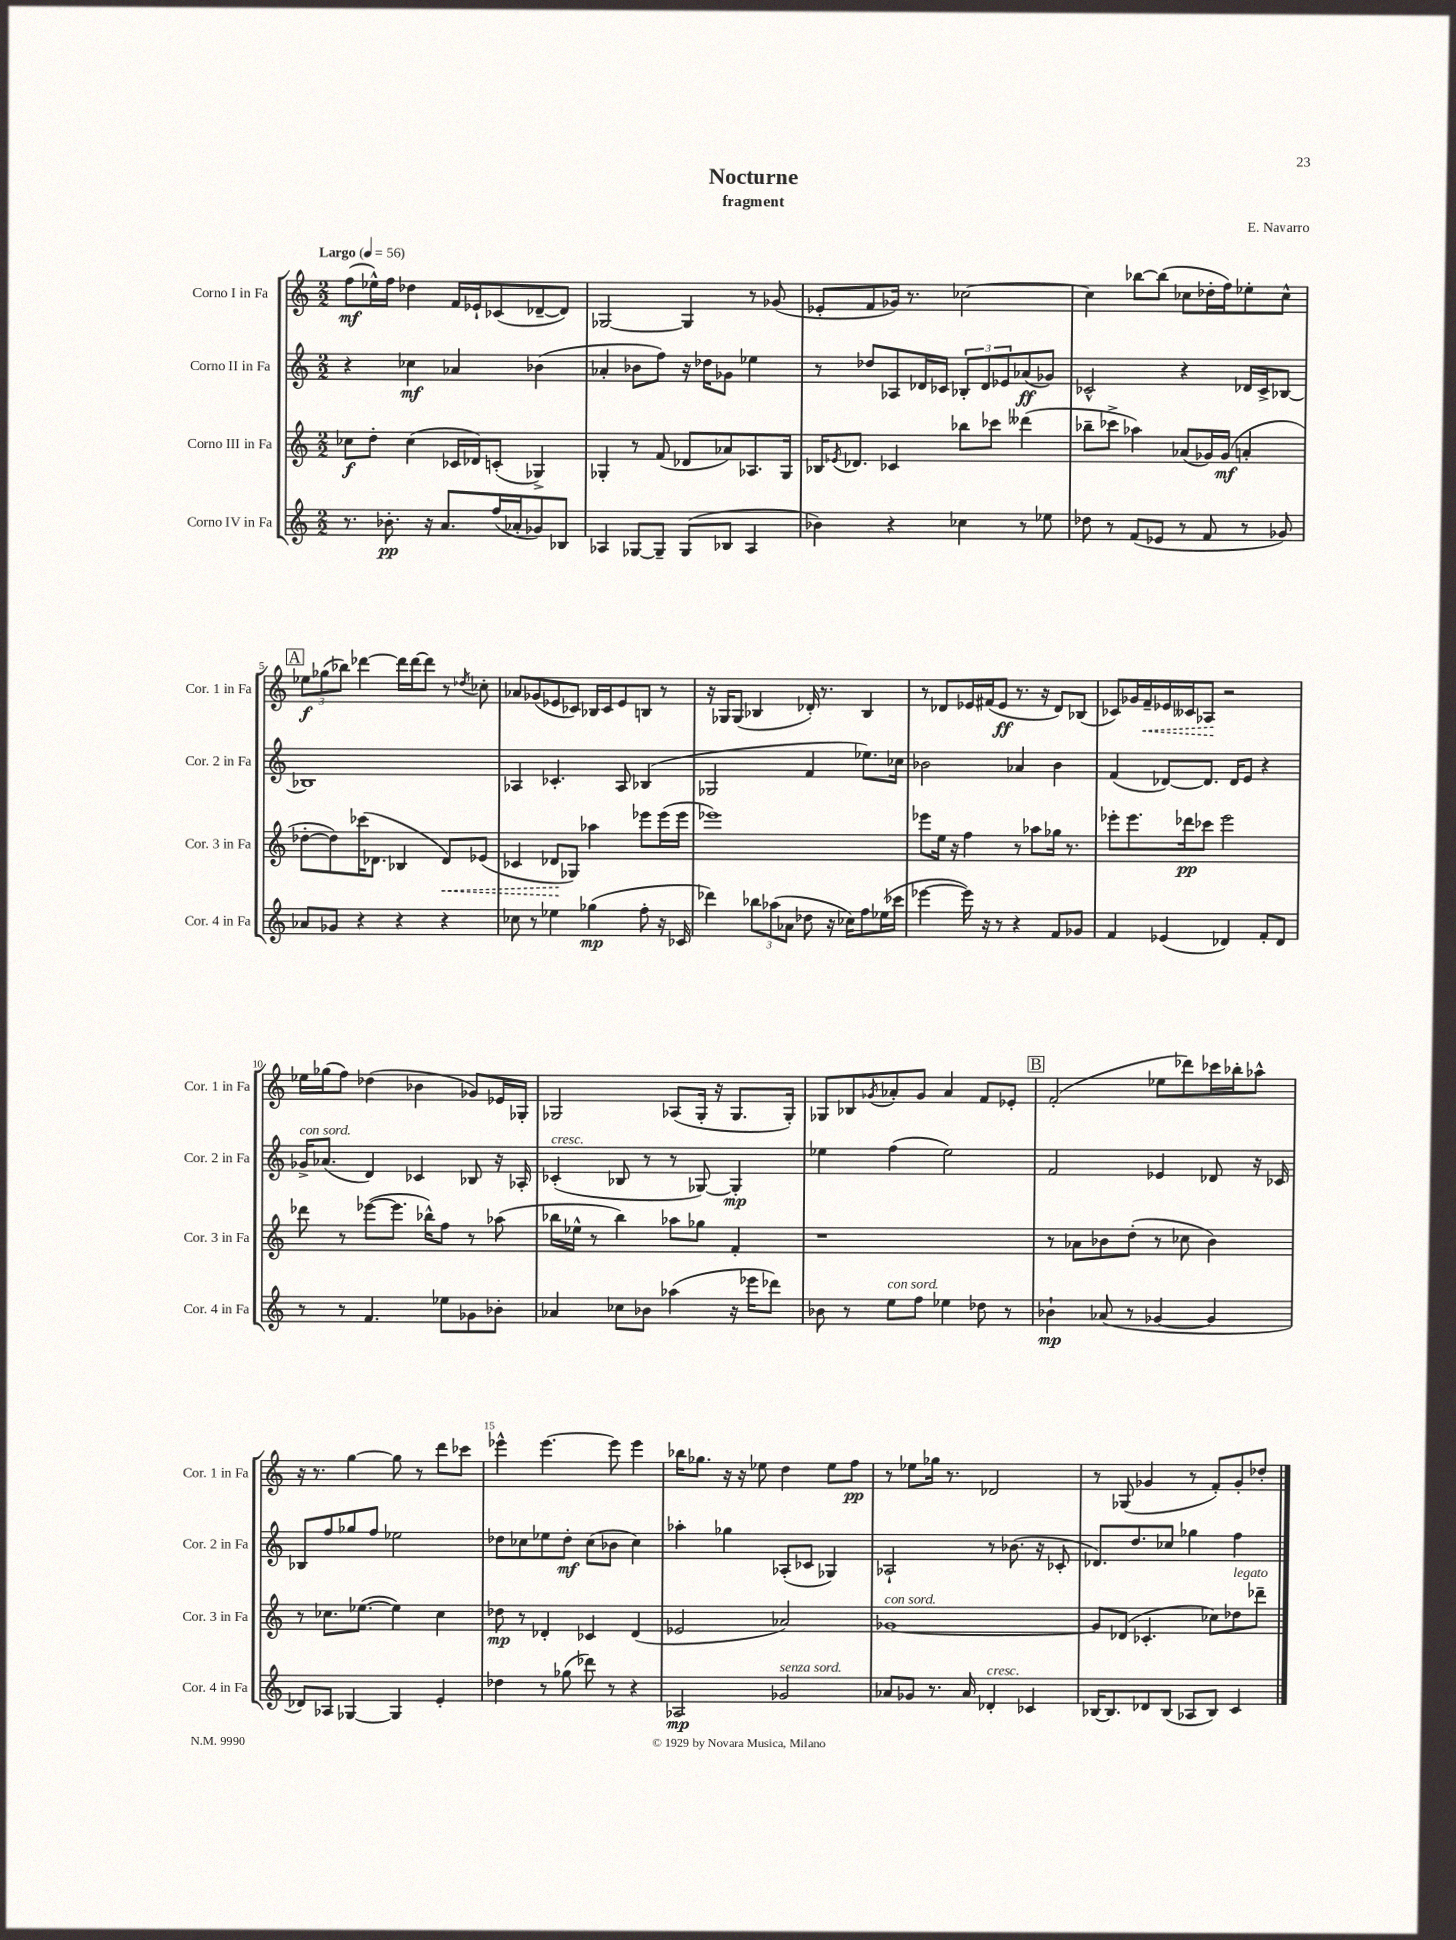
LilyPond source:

\header { title = "Nocturne" composer = "E. Navarro" subtitle = "fragment" }
<<
\new StaffGroup <<
\new Staff = "s0" \with { instrumentName = "Corno I in Fa" shortInstrumentName = "Cor. 1 in Fa" } {
    \clef treble \key c \major \numericTimeSignature \time 2/2 \tempo "Largo" 4 = 56
    f''8\mf( ees''16-^) f''16 des''4 f'16 ees'16-! ces'8( des'8~-- des'8) |
    ges2~ ges4 r8 ges'8( |
    ees'8-. f'8 ges'16) r8. ces''2~ |
    ces''4 bes''8~ bes''8( ces''8 des''16-. f''16) ees''8-. ces''8-^ |
    \mark \markup { \box "A" } \tuplet 3/2 { ees''8\f ges''8( bes''8) } des'''4~ des'''16 des'''16~ des'''8 r8 \acciaccatura { des''8 } ces''8-. |
    aes'8 ges'8( ees'8 ces'8) bes16 ces'16 ees'8 b8 r8 |
    r16 ges16 ges8( bes4 des'16-.) r8. bes4 |
    r8 des'8 ees'16 fis'16( ees'8\ff r8. r16 des'8) bes8( |
    ces'8) ges'16 \once \override Hairpin.style = #'dashed-line f'16--\< ees'16 ceses'16 aes8\! r2 |
    ees''16 ges''16( f''8) des''4( bes'4 ges'8) ees'16 ges16-. |
    ges2 aes8( ges16-. r16 ges8. ges16-.) |
    ges8 bes8 \acciaccatura { ges'8 } aes'8-. ges'8 aes'4 f'8 ees'8-. |
    \mark \markup { \box "B" } f'2-.( ees''8 des'''8) ces'''16 bes''16-. aes''8-^ |
    r16 r8. g''4~ g''8 r8 d'''8 ces'''8 |
    ees'''4-^ ees'''4.~ ees'''8 ees'''4 |
    bes''16 ges''8. r16 r16 ees''8 d''4 ees''8 f''8\pp |
    r8 ees''8 ges''16 r8. des'2 |
    r8 ges8( ges'4 r8 f'8-.) ges'8-. des''8-. \bar "|." |
}
\new Staff = "s1" \with { instrumentName = "Corno II in Fa" shortInstrumentName = "Cor. 2 in Fa" } {
    \clef treble \key c \major \numericTimeSignature \time 2/2
    r4 ces''4\mf aes'4 bes'4( |
    aes'4-. bes'8 f''8) r16 des''16 ges'8 ees''4 |
    r8 des''8 aes8 des'16 ces'16 \tuplet 3/2 { bes8-. des'8 ees'8 } aes'8\ff( ges'8) |
    ces'2-^ r4 des'16 ces'16-> bes8~ |
    \mark \markup { \box "A" } bes1 |
    aes4 ces'4.-. aes8 bes4( |
    ges2 f'4 ees''8.) ces''16 |
    bes'2 aes'4 bes'4 |
    f'4( des'8~) des'8. des'16 e'8 r4 |
    ges'16->^\markup { \italic "con sord." } aes'8.( d'4) ces'4 bes8 r16 aes16-. |
    ces'4-.^\markup { \italic "cresc." }( bes8 r8 r8 ges8~) ges4-.\mp |
    ees''4 f''4( ees''2) |
    \mark \markup { \box "B" } f'2 ees'4 des'8 r16 ces'16 |
    bes8 f''8 ges''8 f''8 ees''2 |
    des''8 ces''8 ees''8 des''8-.\mf ces''8( bes'8 ces''4) |
    aes''4-. ges''4 aes8-.( ces'8 ges4) |
    aes2-! r8 bes'8.( r16 ces'8-. |
    des'8.) d''8. ces''8 ges''4 f''4 \bar "|." |
}
\new Staff = "s2" \with { instrumentName = "Corno III in Fa" shortInstrumentName = "Cor. 3 in Fa" } {
    \clef treble \key c \major \numericTimeSignature \time 2/2
    ces''8\f d''8-. ces''4( ces'16 des'16) c'8-.( ges4->) |
    ges4-. r8 f'8( des'8 aes'8) aes8. ges16 |
    bes16 \acciaccatura { ees'8 } des'8. ces'4 bes''8 ces'''8 deses'''4( |
    bes''8-- ces'''8-> aes''4) aes'8( ges'16) ges'16\mf( a'4-. |
    \mark \markup { \box "A" } des''8~-. des''8) ces'''16( des'8. bes4 \once \override Hairpin.style = #'dashed-line des'8\<) ees'8( |
    ces'4 des'8\! ges8) aes''4 ees'''8 ees'''16( ees'''16 |
    ees'''1) |
    ees'''8 e''16 r16 f''4 r8 aes''8 ges''16 r8. |
    ees'''8-. ees'''8. des'''16\pp ces'''8 ees'''2 |
    des'''8 r8 ees'''8~( ees'''8. bes''16-^) f''8 r8 aes''8( |
    bes''16 ees''16-^ r8 bes''4) aes''8 ges''8 f'4-. |
    r1 |
    \mark \markup { \box "B" } r8 aes'8 bes'8 d''8-.( r8 ces''8 bes'4) |
    r8 ces''8. ees''8.~( ees''4) ces''4 |
    des''8\mp r8 des'4-. ces'4 des'4( |
    ees'2 aes'2) |
    ges'1~^\markup { \italic "con sord." } |
    ges'8 des'8( ces'4.-. ces''8) des''8^\markup { \italic "legato" } des'''8-- \bar "|." |
}
\new Staff = "s3" \with { instrumentName = "Corno IV in Fa" shortInstrumentName = "Cor. 4 in Fa" } {
    \clef treble \key c \major \numericTimeSignature \time 2/2
    r8. bes'8.-.\pp r16 a'8. f''16( aes'16-. ges'8) bes8 |
    aes4 ges8~ ges8-- ges8( bes8 aes4 |
    bes'4) r4 ces''4 r8 ees''8 |
    des''8 r8 f'8( ees'8 r8 f'8 r8 ges'8) |
    \mark \markup { \box "A" } aes'8 ges'8 r4 r4 r4 |
    ces''8 r8 ees''4 ges''4\mp( f''8-. r16 ces'16 |
    des'''4) \tuplet 3/2 { bes''8 aes''8( aes'8 } des''8 r16 ces''16) f''8 ees''16( ces'''16 |
    ees'''4~ ees'''16) r16 r8 r4 f'8 ges'8 |
    f'4 ees'4( des'4) f'8-. des'8 |
    r8 r8 f'4. ees''8 ges'8 bes'8-. |
    aes'4 ces''8 bes'8 aes''4( r16 ees'''16 des'''8) |
    bes'8 r8 e''8^\markup { \italic "con sord." } f''8 ees''4 des''8 r8 |
    \mark \markup { \box "B" } bes'4-!\mp aes'8( r8 ges'4~ ges'4 |
    des'8) aes8 ges4~ ges4 e'4-. |
    des''4 r8 ges''8( des'''8) r8 r4 |
    aes2\mp ges'2^\markup { \italic "senza sord." } |
    aes'8 ges'8 r8. aes'16 des'4-.^\markup { \italic "cresc." } ces'4 |
    bes16~ bes8. des'8 bes8( aes8 bes8) c'4 \bar "|." |
}
>>
>>
\layout { \context { \Score \override BarNumber.break-visibility = ##(#f #t #t) barNumberVisibility = #(every-nth-bar-number-visible 5) } }
